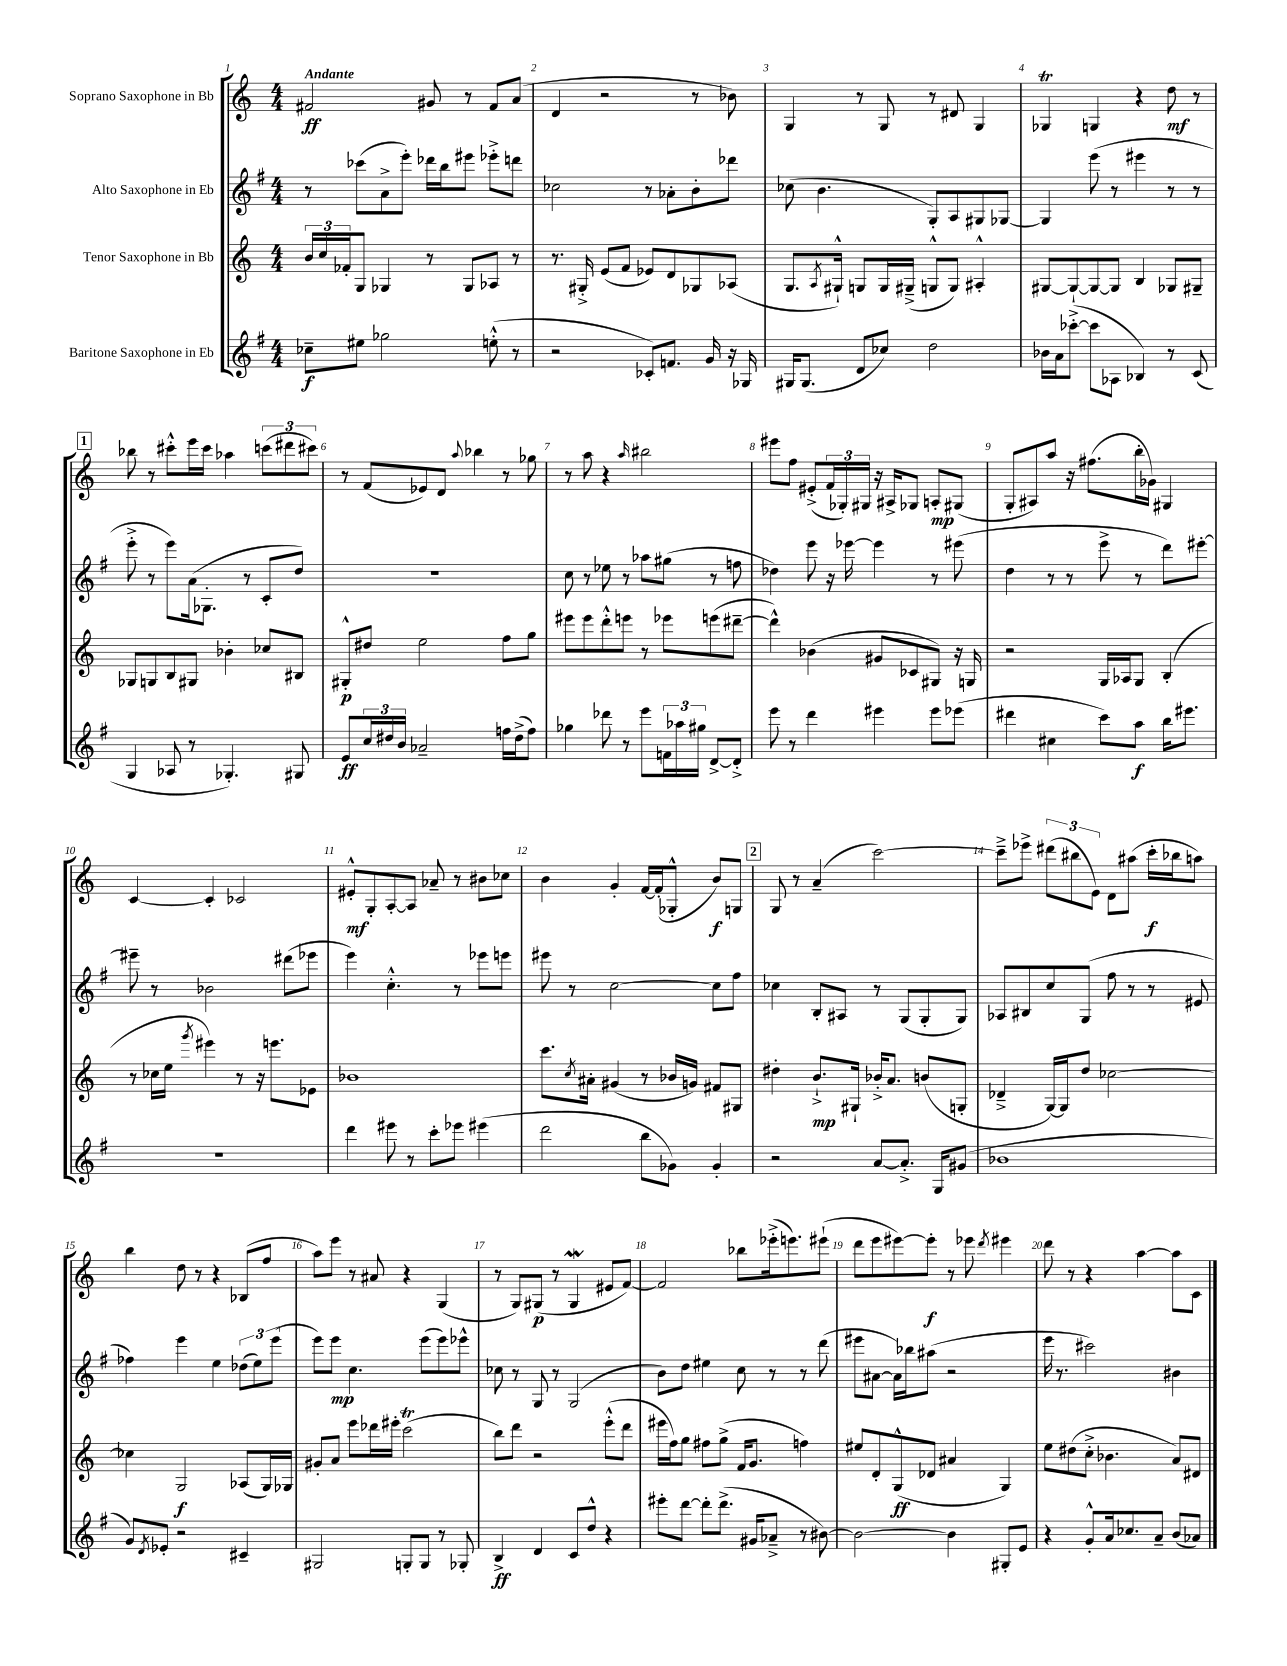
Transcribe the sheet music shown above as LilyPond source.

<<
\new StaffGroup <<
\new Staff = "s0" \with { instrumentName = "Soprano Saxophone in Bb" } {
    \clef treble \key c \major \numericTimeSignature \time 4/4 \tempo "Andante"
    fis'2\ff gis'8 r8 fis'8 a'8( |
    d'4 r2 r8 bes'8) |
    g4 r8 g8 r8 dis'8 g4 |
    ges4\trill g4 r4 d''8\mf r8 |
    \mark \markup { \box "1" } bes''8 r8 cis'''8-.-^ e'''16 cis'''16 aes''4 \tuplet 3/2 { c'''8( dis'''8 cis'''8) } |
    r8 f'8( ees'8) d'8 \appoggiatura { a''8 } bes''4 r8 ges''8 |
    r8 a''8 r4 \grace { a''16 } bis''2 |
    eis'''8 f''8 eis'8-.->( \tuplet 3/2 { f'16 ges16-.) gis16 } r16 ais16-> ges8 a8-.\mp gis8( |
    g8-. ais8) a''8 r16 fis''8.( b''16-. ges'16) gis4 |
    c'4~ c'4-. ces'2 |
    eis'8-.-^\mf g8-. a8~-. a8 aes'8-- r8 bis'8 ces''8 |
    b'4 g'4-. f'16~ f'16-.( ges8-.-^ b'8\f) g8 |
    \mark \markup { \box "2" } g8 r8 a'4--( c'''2~) |
    c'''8---> ees'''8-> \tuplet 3/2 { dis'''8( bis''8 e'8) } d'8 ais''8( c'''16-.\f bes''16 a''8) |
    b''4 d''8 r8 r4 bes8( f''8 |
    a''8) e'''8 r8 ais'8 r4 g4( |
    r8 g8) gis8\p( r8 gis4\mordent eis'8 f'8~) |
    f'2 bes''8 ees'''16-.->( e'''8.) eis'''8-!( |
    d'''8 e'''8 eis'''8~) eis'''8-.\f r8 ees'''8 \acciaccatura { d'''8 } eis'''4 |
    d'''8 r8 r4 a''4~ a''8 c'8 \bar "|." |
}
\new Staff = "s1" \with { instrumentName = "Alto Saxophone in Eb" } {
    \clef treble \key g \major \numericTimeSignature \time 4/4
    r8 ces'''8( a'8-> e'''8-.) des'''16 b''16 eis'''8 ees'''8-.-> d'''8 |
    ces''2 r8 aes'8-. b'8-. des'''8 |
    ces''8( b'4. g8-.) a8 gis8 ges8~ |
    ges4 e'''8( r8 eis'''4 r8 r8 |
    \mark \markup { \box "1" } e'''8-.-> r8 e'''8) a'16( ges8.-. r8 c'8-. d''8) |
    R1 |
    c''8 r8 ees''8 r8 aes''8 gis''8( r8 f''8 |
    des''4) e'''8 r16 ees'''16~ ees'''4 r8 eis'''8( |
    d''4 r8 r8 e'''8-> r8 d'''8) eis'''8~-. |
    eis'''8-- r8 bes'2 dis'''8( ees'''8 |
    e'''4) c''4.-.-^ r8 ees'''8 e'''8 |
    eis'''8 r8 c''2~ c''8 fis''8 |
    \mark \markup { \box "2" } ces''4 b8-. ais8 r8 g8( g8-. g8) |
    aes8 bis8 c''8 g8( fis''8 r8 r8 eis'8 |
    fes''4) e'''4 e''4 \tuplet 3/2 { des''8( e''8) e'''8( } |
    e'''8) e'''8\mp c''4. e'''8( e'''8) ees'''8-^ |
    ces''8 r8 g8 r8 g2( |
    b'8) d''8 eis''4 c''8 r8 r8 d'''8( |
    eis'''8 ais'8~ ais'16) bes''16 ais''8( r2 |
    e'''16 r8. cis'''2) bis'4 \bar "|." |
}
\new Staff = "s2" \with { instrumentName = "Tenor Saxophone in Bb" } {
    \clef treble \key c \major \numericTimeSignature \time 4/4
    \tuplet 3/2 { b'16 c''16 fes'16-. } g8 ges4 r8 ges8 aes8 r8 |
    r8. gis16-.-> e'8( f'8 ees'8) d'8 ges8 aes8( |
    g8. \acciaccatura { a8 } gis16-!-^) g8 g16 gis16--->( g8-^ g8) ais4-.-^ |
    gis8~ gis8~-! gis8~ gis8 b4 ges8 gis8-- |
    \mark \markup { \box "1" } ges8 g8 b8 gis8 bes'4-. ces''8 bis8 |
    gis8-.-^\p dis''8 e''2 f''8 g''8 |
    eis'''8 eis'''8 d'''8-.-^ e'''8 r8 ees'''8 e'''8( dis'''8~-- |
    dis'''4-^) bes'4( gis'8 ces'8 gis8) r16 g16 |
    r2 g16 aes16 g8 b4-.( |
    r8 ces''16 e''16 \acciaccatura { g'''8 } eis'''4) r8 r16 e'''8. ees'8 |
    bes'1 |
    c'''8. \acciaccatura { c''8 } ais'16-. gis'4( r8 bes'16 g'16) fis'8 gis8 |
    \mark \markup { \box "2" } dis''4-. b'8.-!->\mp gis16-! bes'16-.-> a'8. b'8( g8-. |
    des'4---> g16~) g16 d''8 ces''2~ |
    ces''4 g2\f aes8( g16) ges16 |
    gis'8-. a'8 e'''8 des'''16 eis'''16-. c'''2\trill( |
    b''8) d'''8 r2 e'''8-.-^( d'''8 |
    eis'''16 f''16) g''8 fis''8 g''8->( f'16 g'8. f''4) |
    eis''8 d'8-. g8-^\ff( des'8 ais'4 g4) |
    e''8 dis''8( c''8-.-> bes'4. a'8) dis'8 \bar "|." |
}
\new Staff = "s3" \with { instrumentName = "Baritone Saxophone in Eb" } {
    \clef treble \key g \major \numericTimeSignature \time 4/4
    ces''8--\f eis''8 ges''2 e''8-.-^( r8 |
    r2 ces'8-.) f'8. g'16 r16 ges16 |
    gis16 gis8.( d'8 ces''8) d''2 |
    bes'16 a'16 ces'''8~-.->( ces'''8 aes8 bes4) r8 c'8( |
    \mark \markup { \box "1" } g4 aes8 r8 ges4.-.) gis8 |
    e'8\ff \tuplet 3/2 { c''16 dis''16 b'16 } aes'2-- f''16 dis''16->( f''8) |
    ges''4 des'''8 r8 e'''8 \tuplet 3/2 { f'16 aes''16 gis''16 } d'8~-> d'8-.-> |
    e'''8 r8 d'''4 eis'''4 eis'''8 ees'''8( |
    dis'''4 cis''4 c'''8) a''8\f b''16 eis'''8. |
    R1 |
    d'''4 eis'''8 r8 c'''8-. ees'''8 eis'''4( |
    d'''2 b''8 ges'8) ges'4-. |
    \mark \markup { \box "2" } r2 a'8~ a'8.-.-> g16 gis'8( |
    bes'1 |
    g'8) \acciaccatura { d'8 } ees'8-. r2 cis'4-- |
    gis2 g8-. g8 r8 ges8-. |
    b4->\ff d'4 c'8 d''8-^ r4 |
    eis'''8-. d'''8~ d'''8-. d'''8.->( gis'16 aes'8---> r8 bis'8~) |
    bis'2~ bis'4 gis8-. e'8 |
    r4 g'8-.-^ a'16 ces''8. a'8-- b'8( aes'8) \bar "|." |
}
>>
>>
\layout { \context { \Score \override BarNumber.break-visibility = ##(#f #t #t) barNumberVisibility = #all-bar-numbers-visible } }
